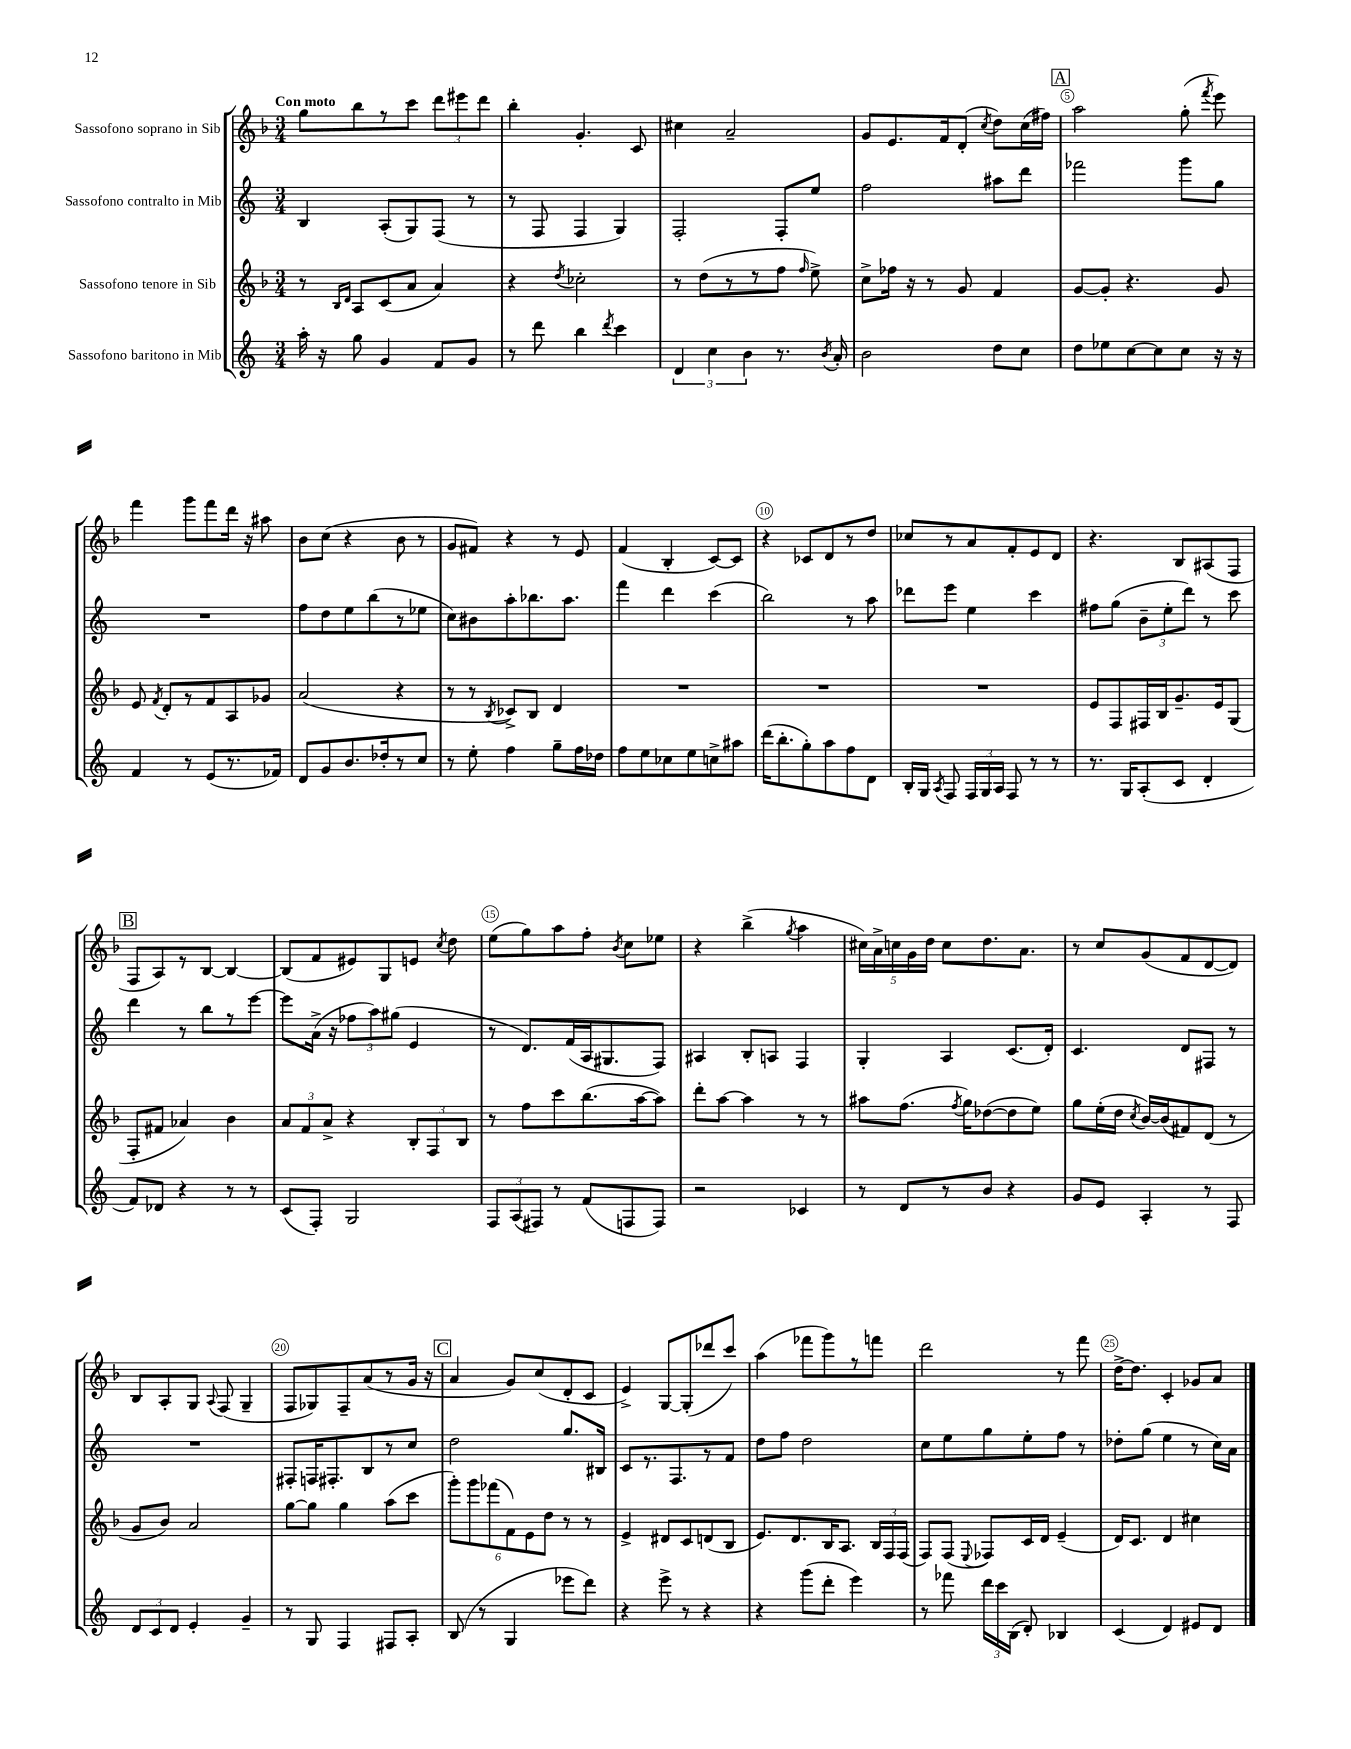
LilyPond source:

<<
\new StaffGroup <<
\new Staff = "s0" \with { instrumentName = "Sassofono soprano in Sib" } {
    \clef treble \key f \major \numericTimeSignature \time 3/4 \tempo "Con moto"
    \autoBeamOff g''8[ bes''8 r8 c'''8] \tuplet 3/2 { d'''8[ eis'''8 d'''8] } |
    bes''4-. g'4.-. c'8 |
    cis''4 a'2-- |
    g'8[ e'8. f'16 d'8]-.( \acciaccatura { c''8 } d''8[) c''16( fis''16]) |
    \mark \markup { \box "A" } a''2 g''8-.( \acciaccatura { f'''8 } e'''8) |
    f'''4 g'''8[ f'''8 d'''16] r16 ais''8 |
    bes'8[ c''8]( r4 bes'8 r8 |
    g'8[ fis'8]) r4 r8 e'8 |
    f'4( bes4-. c'8[~) c'8] |
    r4 ces'8[ d'8 r8 d''8] |
    ces''8[ r8 a'8 f'8-. e'8 d'8] |
    r4. bes8[ ais8( f8] |
    \mark \markup { \box "B" } f8[ a8) r8 bes8]~ bes4~ |
    bes8[( f'8 eis'8) g8 e'8] \acciaccatura { c''8 } d''8 |
    e''8[( g''8) a''8 f''8]-. \acciaccatura { bes'8 } c''8[ ees''8] |
    r4 bes''4->( \acciaccatura { g''8 } a''4 |
    \tuplet 5/4 { cis''16[) a'16-> c''16 g'16 d''16] } c''8[ d''8. a'8.] |
    r8 c''8[ g'8( f'8 d'8~ d'8]) |
    bes8[ a8-. g8] \appoggiatura { a8 } f8( g4-- |
    f8[ ges8) f8-- a'8( r8 g'16] r16 |
    \mark \markup { \box "C" } a'4 g'8[) c''8( d'8-. c'8] |
    e'4->) g8[~ g8-.( des'''8 c'''8]) |
    a''4( fes'''8[ g'''8) r8 f'''8] |
    d'''2 r8 f'''8 |
    d''16[~-> d''8.] c'4-. ges'8[ a'8] \bar "|." |
}
\new Staff = "s1" \with { instrumentName = "Sassofono contralto in Mib" } {
    \clef treble \key c \major \numericTimeSignature \time 3/4
    \autoBeamOff b4 a8[-.( g8) f8]( r8 |
    r8 f8 f4 g4) |
    f2-. f8[-. e''8] |
    f''2 ais''8[ d'''8] |
    \mark \markup { \box "A" } fes'''2 g'''8[ g''8] |
    R2. |
    f''8[ d''8 e''8 b''8( r8 ees''8] |
    c''8[) bis'8 a''8-. bes''8. a''8.] |
    f'''4 d'''4 c'''4( |
    b''2) r8 a''8 |
    des'''8[ e'''8] e''4 c'''4 |
    fis''8[ g''8]( \tuplet 3/2 { b'8[-- e''8-. d'''8]) } r8 c'''8 |
    \mark \markup { \box "B" } d'''4 r8 b''8[ r8 e'''8]~ |
    e'''8[ a'16]->( r16 \tuplet 3/2 { fes''8[ a''8) gis''8]( } e'4 |
    r8 d'8.[) f'16( a16 gis8. f8]) |
    ais4 b8[-. a8] f4 |
    g4-. a4 c'8.[( d'16]-.) |
    c'4. d'8[ fis8] r8 |
    R2. |
    fis8[-. f16 fis8.-. b8 r8 c''8] |
    \mark \markup { \box "C" } d''2 g''8.[ bis16] |
    c'8[ r8. f8. r8 f'8] |
    d''8[ f''8] d''2 |
    c''8[ e''8 g''8 e''8-. f''8] r8 |
    des''8[-. g''8]( e''4 r8 c''16[) a'16] \bar "|." |
}
\new Staff = "s2" \with { instrumentName = "Sassofono tenore in Sib" } {
    \clef treble \key f \major \numericTimeSignature \time 3/4
    \autoBeamOff r8 \grace { bes16[ d'16] } a8[ c'8( a'8] a'4) |
    r4 \acciaccatura { d''8 } ces''2-. |
    r8 d''8[( r8 r8 f''8] \grace { f''16 } e''8->) |
    c''8[-> fes''16] r16 r8 g'8 f'4 |
    \mark \markup { \box "A" } g'8[~ g'8]-. r4. g'8 |
    e'8 \acciaccatura { f'8 } d'8[-. r8 f'8 a8 ges'8] |
    a'2( r4 |
    r8 r8 \acciaccatura { bes8 } ces'8[->) bes8] d'4 |
    R2. |
    R2. |
    R2. |
    e'8[ f8 fis16 bes16 g'8.-- e'16 g8]( |
    \mark \markup { \box "B" } f8[-. fis'8] aes'4) bes'4 |
    \tuplet 3/2 { a'8[ f'8 a'8]-> } r4 \tuplet 3/2 { bes8[-. f8 bes8] } |
    r8 f''8[ c'''8 bes''8.( a''16~ a''8]) |
    d'''8[-. a''8]~ a''4 r8 r8 |
    ais''8[ f''8.]( \acciaccatura { f''8 } g''16[) des''8~( des''8 e''8]) |
    g''8[ e''16-.( d''16] \acciaccatura { c''8 } bes'16[~) bes'16( fis'8) d'8]( r8 |
    g'8[ bes'8]) a'2 |
    g''8[~ g''8] g''4 a''8[( c'''8] |
    \mark \markup { \box "C" } \tuplet 6/4 { g'''8[-.) g'''8 fes'''8( f'8) e'8 d''8] } r8 r8 |
    e'4-> dis'8[ c'8 d'8( bes8] |
    e'8.[) d'8. bes16 a8.] \tuplet 3/2 { bes16[ f16 f16]( } |
    f8[) f8]( \appoggiatura { e8 } fes8[) c'16 d'16] e'4--( |
    d'16[) c'8.] d'4 cis''4 \bar "|." |
}
\new Staff = "s3" \with { instrumentName = "Sassofono baritono in Mib" } {
    \clef treble \key c \major \numericTimeSignature \time 3/4
    \autoBeamOff a''16-. r16 g''8 g'4 f'8[ g'8] |
    r8 d'''8 b''4 \acciaccatura { d'''8 } c'''4 |
    \tuplet 3/2 { d'4 c''4 b'4 } r8. \acciaccatura { b'8 } a'16-. |
    b'2 d''8[ c''8] |
    \mark \markup { \box "A" } d''8[ ees''8 c''8~ c''8 c''8] r16 r16 |
    f'4 r8 e'8[( r8. fes'16]) |
    d'8[ g'8 b'8. des''16-. r8 c''8] |
    r8 e''8-. f''4 g''8[-- f''16 des''16] |
    f''8[ e''8 ces''8 e''8 c''8-> ais''8] |
    d'''16[( b''8.-. g''8-.) a''8 f''8 d'8] |
    b16[-. g16] \acciaccatura { a8 } f8 \tuplet 3/2 { f16[ g16 a16] } f8 r8 r8 |
    r8. g16[ a8-.( c'8] d'4-. |
    \mark \markup { \box "B" } f'8[) des'8] r4 r8 r8 |
    c'8[( f8]-.) g2 |
    \tuplet 3/2 { f8[ a8( fis8]) } r8 f'8[( f8 f8]) |
    r2 ces'4 |
    r8 d'8[ r8 b'8] r4 |
    g'8[ e'8] a4-. r8 f8 |
    \tuplet 3/2 { d'8[ c'8 d'8] } e'4-. g'4-- |
    r8 g8 f4 fis8[ a8]-. |
    \mark \markup { \box "C" } b8( r8 g4 ees'''8[ d'''8]) |
    r4 e'''8-> r8 r4 |
    r4 g'''8[( d'''8]-. e'''4) |
    r8 fes'''8 \tuplet 3/2 { d'''16[ c'''16 b16]( } d'8-.) bes4 |
    c'4( d'4) eis'8[ d'8] \bar "|." |
}
>>
>>
\layout { \context { \Score \override BarNumber.break-visibility = ##(#f #t #t) barNumberVisibility = #(every-nth-bar-number-visible 5) \override BarNumber.stencil = #(make-stencil-circler 0.1 0.3 ly:text-interface::print) } }
